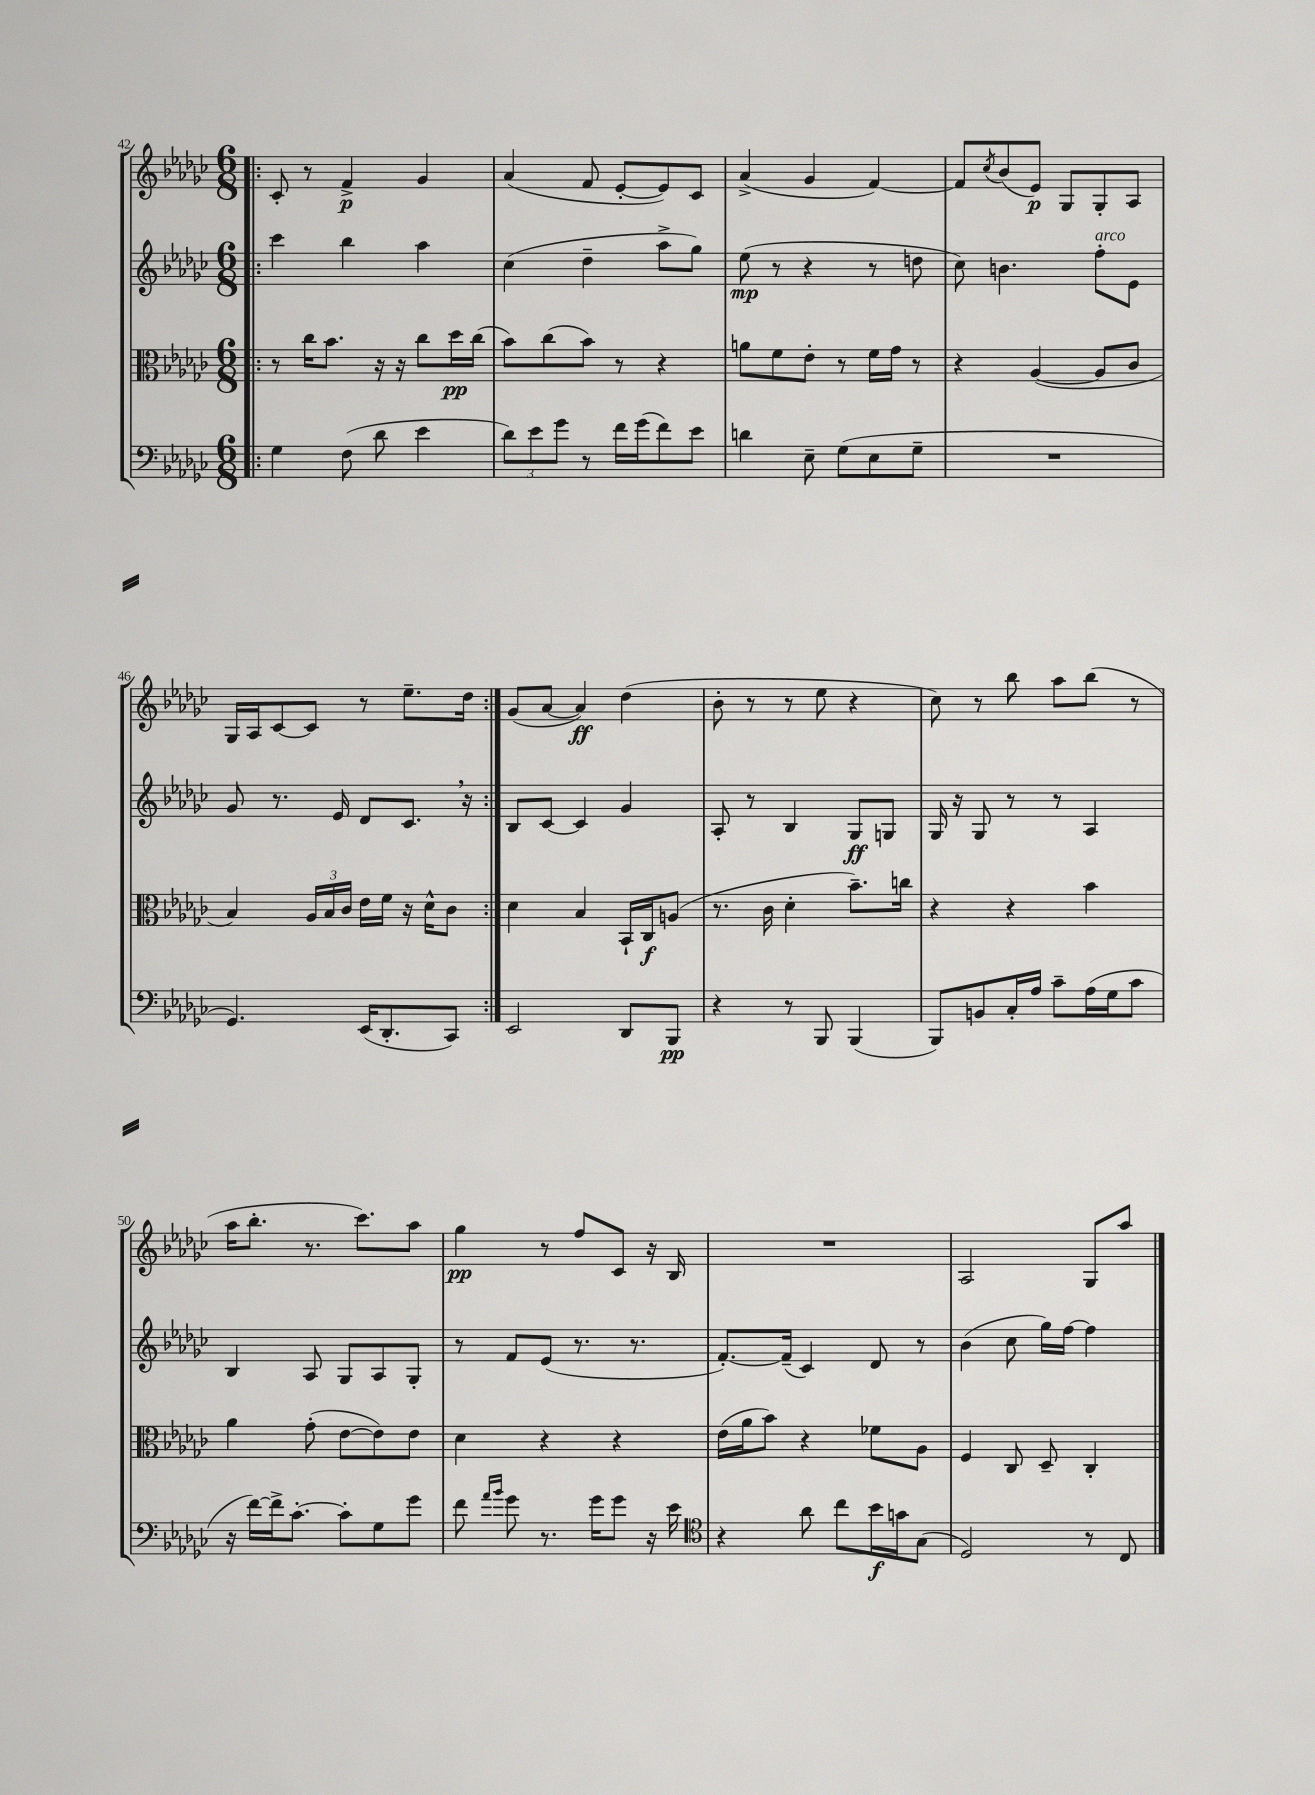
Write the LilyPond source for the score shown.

<<
\new StaffGroup <<
\new Staff = "s0" {
    \clef treble \key ges \major \numericTimeSignature \time 6/8
    \repeat volta 2 { \bar ".|:" ces'8-. r8 f'4->\p ges'4 |
    aes'4( f'8 ees'8~-. ees'8) ces'8 |
    aes'4->( ges'4 f'4~) |
    f'8 \acciaccatura { ces''8 } bes'8( ees'8\p) ges8 ges8-. aes8 |
    ges16 aes16 ces'8~ ces'8 r8 ees''8.-- des''16 | }
    ges'8( aes'8~ aes'4\ff) des''4( |
    bes'8-. r8 r8 ees''8 r4 |
    ces''8) r8 bes''8 aes''8 bes''8( r8 |
    aes''16 bes''8.-. r8. ces'''8.) aes''8 |
    ges''4\pp r8 f''8 ces'8 r16 bes16 |
    R2. |
    aes2 ges8 aes''8 \bar "|." |
}
\new Staff = "s1" {
    \clef treble \key ges \major \numericTimeSignature \time 6/8
    \repeat volta 2 { \bar ".|:" ces'''4 bes''4 aes''4 |
    ces''4( des''4-- aes''8-> ges''8) |
    ees''8\mp( r8 r4 r8 d''8 |
    ces''8) b'4. f''8-.^\markup { \italic "arco" } ees'8 |
    ges'8 r8. ees'16 des'8 ces'8. \breathe r16 | }
    bes8 ces'8~ ces'4 ges'4 |
    aes8-. r8 bes4 ges8\ff g8 |
    ges16 r16 ges8 r8 r8 aes4 |
    bes4 aes8 ges8 aes8 ges8-. |
    r8 f'8 ees'8( r8. r8. |
    f'8.~-.) f'16--( ces'4) des'8 r8 |
    bes'4( ces''8 ges''16) f''16~ f''4 \bar "|." |
}
\new Staff = "s2" {
    \clef alto \key ges \major \numericTimeSignature \time 6/8
    \repeat volta 2 { \bar ".|:" r8 ces''16 bes'8. r16 r16 ces''8 des''16\pp ces''16( |
    bes'8) ces''8( bes'8) r8 r4 |
    a'8 f'8 ees'8-. r8 f'16 ges'16 r8 |
    r4 aes4~( aes8 ces'8 |
    bes4) \tuplet 3/2 { aes16 bes16 ces'16 } ees'16 f'16 r16 des'16-^ ces'8 | }
    des'4 bes4 bes,16-! ces16\f a8( |
    r8. ces'16 des'4-. bes'8.--) c''16 |
    r4 r4 bes'4 |
    aes'4 ges'8-.( ees'8~ ees'8) ees'8 |
    des'4 r4 r4 |
    ees'16( aes'16 bes'8) r4 fes'8 aes8 |
    f4 ces8 des8-- ces4-. \bar "|." |
}
\new Staff = "s3" {
    \clef bass \key ges \major \numericTimeSignature \time 6/8
    \repeat volta 2 { \bar ".|:" ges4 f8( des'8 ees'4 |
    \tuplet 3/2 { des'8) ees'8 ges'8 } r8 f'16 ges'16( f'8) ees'8 |
    d'4 ees8-- ges8( ees8 ges8-- |
    R2. |
    ges,4.) ees,16( des,8.-. ces,8) | }
    ees,2 des,8 bes,,8\pp |
    r4 r8 bes,,8 bes,,4( |
    bes,,8) b,8 ces16-. aes16 ces'8-- aes16( ges16 ces'8 |
    r16 f'16~) f'16-> ces'8.~-. ces'8-. ges8 ges'8 |
    f'8 \grace { aes'16 bes'16 } ges'8 r8. ges'16 ges'8 r16 ees'16 |
    \clef tenor r4 aes'8 ces''8 bes'16\f g'16 ges8( |
    des2) r8 ces8 \bar "|." |
}
>>
>>
\layout { \context { \Score currentBarNumber = #42 } }
